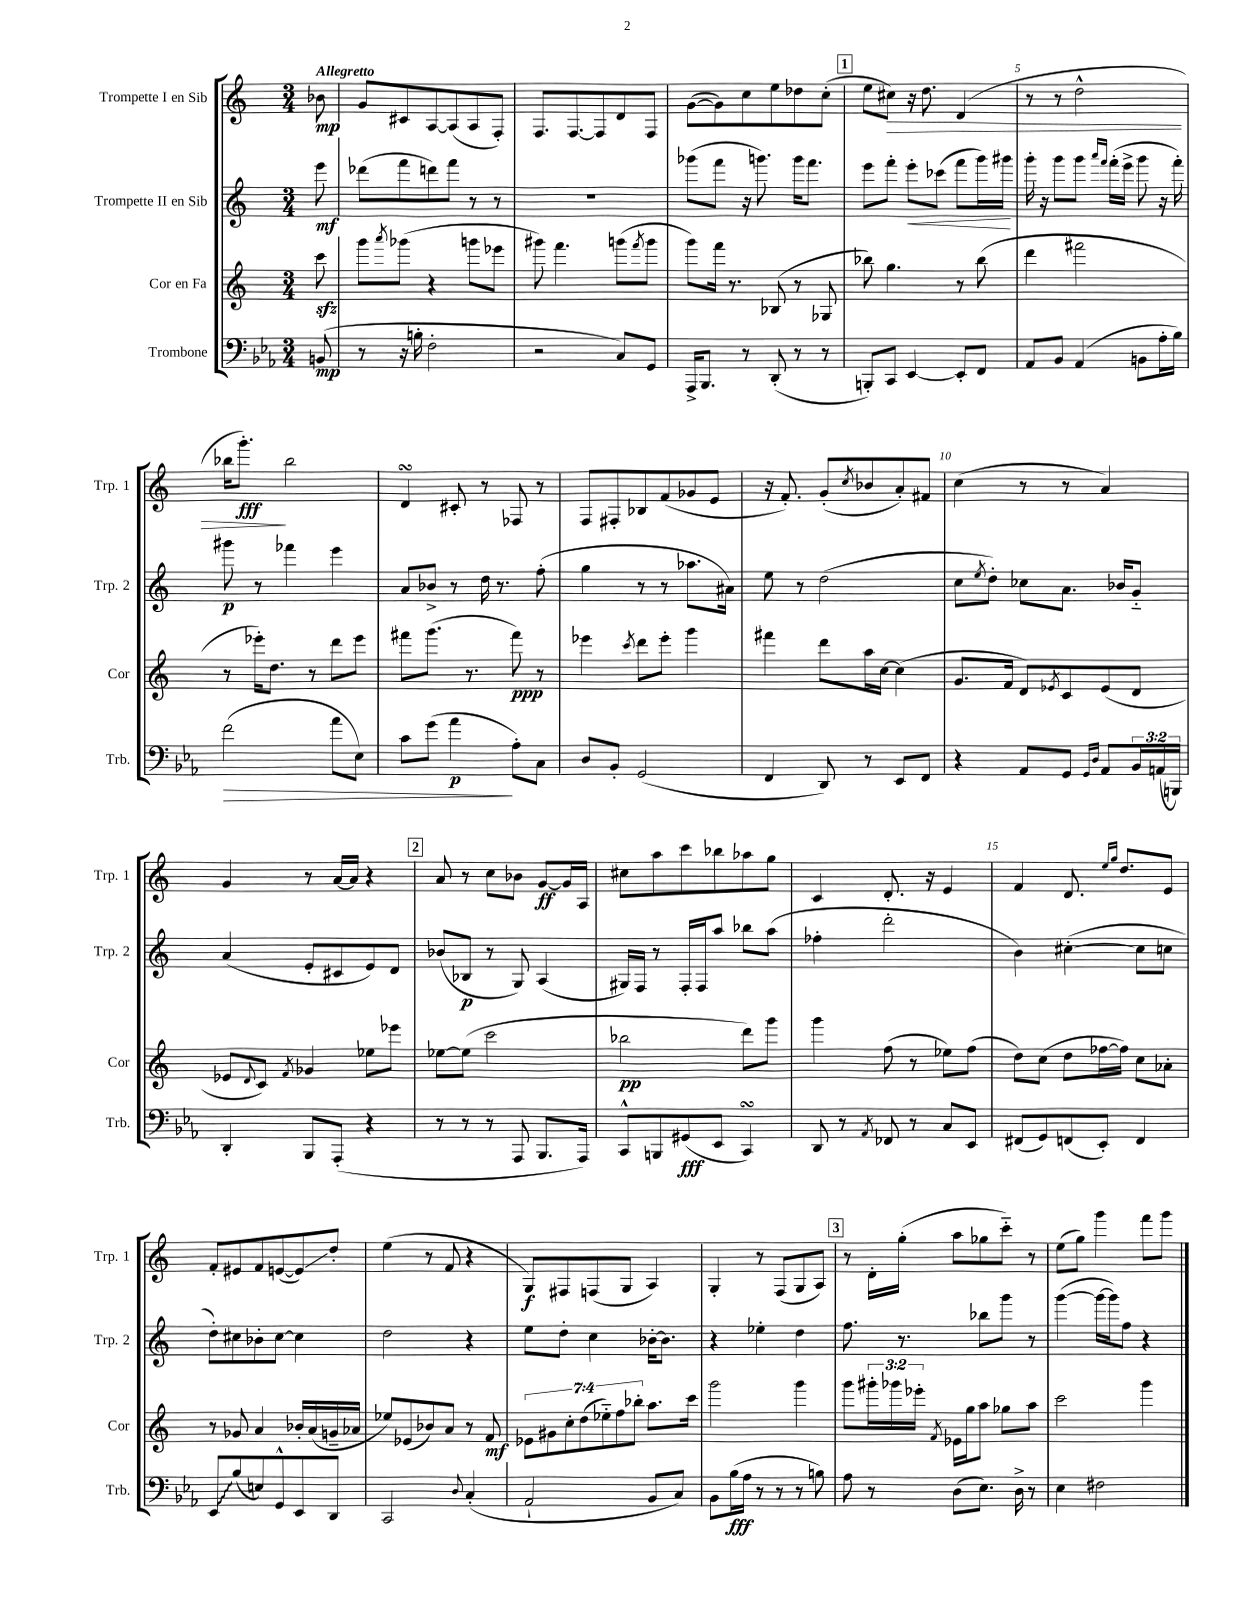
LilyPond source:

<<
\new StaffGroup <<
\new Staff = "s0" \with { instrumentName = "Trompette I en Sib" shortInstrumentName = "Trp. 1" } {
    \clef treble \key c \major \numericTimeSignature \time 3/4 \partial 8 \tempo "Allegretto"
    bes'8\mp |
    g'8 cis'8 a8~ a8( a8 f8-.) |
    f8. f8.~ f8 d'8 f8 |
    g'8~( g'8) c''8 e''8 des''8 c''8-.( |
    \mark \markup { \box "1" } e''8 cis''8\>) r16 d''8. d'4( |
    r8 r8 d''2-^ |
    bes''16 g'''8.-.\fff\!) bes''2 |
    d'4\turn cis'8-. r8 fes8 r8 |
    f8 fis8-. bes8 f'8( ges'8 e'8 |
    r16 f'8.-.) g'8-.( \acciaccatura { c''8 } bes'8 a'8-.) fis'8 |
    c''4( r8 r8 a'4) |
    g'4 r8 a'16~ a'16 r4 |
    \mark \markup { \box "2" } a'8 r8 c''8 bes'8 g'8~\ff g'16 a16 |
    cis''8 a''8 c'''8 bes''8 aes''8 g''8 |
    c'4 d'8.-. r16 e'4 |
    f'4 d'8. \grace { e''16 g''16 } d''8. e'8 |
    f'8-. eis'8 f'8 e'8~( e'8\glissando) d''8-. |
    e''4( r8 f'8 r4 |
    g8\f) fis8 f8( g8 a4) |
    g4-. r8 f8( g8 a8) |
    \mark \markup { \box "3" } r8 d'16-. g''16-.( a''8 ges''8 c'''8-_) r8 |
    e''8( g''8) g'''4 f'''8 g'''8 \bar "|." |
}
\new Staff = "s1" \with { instrumentName = "Trompette II en Sib" shortInstrumentName = "Trp. 2" } {
    \clef treble \key c \major \numericTimeSignature \time 3/4 \partial 8
    e'''8\mf |
    des'''8( f'''8 d'''8) f'''8 r8 r8 |
    R2. |
    ges'''8( f'''8 r16 g'''8.) g'''16 f'''8. |
    \mark \markup { \box "1" } e'''8 f'''8-. e'''8-.\< ces'''8( f'''8 g'''16) gis'''16\! |
    g'''16-. r16 g'''8 g'''8 \grace { a'''16 f'''16 } f'''16-.( e'''16-> g'''8 r16 f'''16-.) |
    gis'''8\p r8 fes'''4 e'''4 |
    a'8 bes'8-> r8 d''16 r8. f''8-.( |
    g''4 r8 r8 aes''8. ais'16) |
    e''8 r8 d''2( |
    c''8 \acciaccatura { e''8 } d''8-.) ces''8 a'8. bes'16 g'8-_ |
    a'4( e'8-. cis'8 e'8) d'8 |
    \mark \markup { \box "2" } bes'8( bes8\p r8 g8) a4( |
    gis16) f16 r8 f16-. f16 a''8 bes''8 a''8( |
    fes''4-. d'''2-. |
    b'4) cis''4~-.( cis''8 c''8 |
    d''8-.) cis''8 bes'8-. cis''8~ cis''4 |
    d''2 r4 |
    e''8 d''8-. c''4 bes'16~-. bes'8. |
    r4 ees''4-. d''4 |
    \mark \markup { \box "3" } f''8. r8. bes''8 g'''8 r8 |
    g'''4~( g'''16~ g'''16) f''8 r4 \bar "|." |
}
\new Staff = "s2" \with { instrumentName = "Cor en Fa" shortInstrumentName = "Cor" } {
    \clef treble \key c \major \numericTimeSignature \time 3/4 \override Staff.TupletNumber.text = #tuplet-number::calc-fraction-text \partial 8
    c'''8\sfz |
    g'''8 \acciaccatura { a'''8 } ges'''8( r4 g'''8 ees'''8 |
    gis'''8) f'''4. g'''8( \acciaccatura { f'''8 } g'''8 |
    g'''8) f'''16 r8. bes8( r8 ges8 |
    \mark \markup { \box "1" } bes''8) g''4. r8 bes''8( |
    d'''4 fis'''2 |
    r8 ees'''16-.) d''8. r8 d'''8 ees'''8 |
    fis'''8 g'''8.( r8. fis'''8\ppp) r8 |
    ees'''4 \acciaccatura { c'''8 } d'''8 ees'''8-. g'''4 |
    fis'''4 d'''8 a''16 c''16~ c''4( |
    g'8. f'16 d'8) \acciaccatura { ees'8 } c'8 ees'8( d'8 |
    ees'8 \appoggiatura { d'8 } c'8) \acciaccatura { f'8 } ges'4 ees''8 ees'''8 |
    \mark \markup { \box "2" } ees''8~ ees''8( c'''2 |
    bes''2\pp d'''8) g'''8 |
    g'''4 f''8( r8 ees''8) f''8( |
    d''8) c''8( d''8 fes''16~ fes''16) c''8 aes'8-. |
    r8 ges'8 a'4 bes'16-. a'16( g'16-- aes'16 |
    ees''8) ees'8( bes'8) a'8 r8 f'8\mf |
    \tuplet 7/4 { ees'8 gis'8 c''8-. d''8( ees''8-_) f''8 bes''8-. } a''8. c'''16 |
    g'''2 g'''4 |
    \mark \markup { \box "3" } g'''8 \tuplet 3/2 { gis'''16-. ges'''16 ees'''16-. } \acciaccatura { f'8 } ees'16 g''16 a''8 ges''8 a''8 |
    c'''2 g'''4 \bar "|." |
}
\new Staff = "s3" \with { instrumentName = "Trombone" shortInstrumentName = "Trb." } {
    \clef bass \key ees \major \numericTimeSignature \time 3/4 \override Staff.TupletNumber.text = #tuplet-number::calc-fraction-text \partial 8
    b,8\mp( |
    r8 r16 b16-. f2-. |
    r2 c8) g,8 |
    aes,,16-> bes,,8. r8 d,8-.( r8 r8 |
    \mark \markup { \box "1" } b,,8-.) c,8 ees,4~ ees,8-. f,8 |
    aes,8 bes,8 aes,4( b,8 aes16-. bes16) |
    f'2\>( aes'8 ees8) |
    c'8 g'8( aes'4\p\! aes8-.) c8 |
    d8 bes,8-. g,2( |
    f,4 d,8) r8 ees,8 f,8 |
    r4 aes,8 g,8 \grace { g,16 d16 } aes,8 \tuplet 3/2 { bes,16 a,16( b,,16) } |
    d,4-. bes,,8 aes,,8-.( r4 |
    \mark \markup { \box "2" } r8 r8 r8 aes,,8 bes,,8. aes,,16) |
    c,8-^ b,,8 gis,8\fff( ees,8 c,4\turn) |
    d,8 r8 \acciaccatura { aes,8 } fes,8 r8 c8 ees,8 |
    fis,8( g,8) f,8( ees,8-.) f,4 |
    \once \override Glissando.style = #'zigzag ees,8\glissando bes8( e8) g,8-^ ees,8 d,8 |
    c,2 \appoggiatura { d8 } c4-.( |
    aes,2-! bes,8 c8) |
    bes,8 bes16\fff( aes16 r8 r8 r8 b8) |
    \mark \markup { \box "3" } aes8 r8 d8( ees8.) d16-> r8 |
    ees4 fis2 \bar "|." |
}
>>
>>
\layout { \context { \Score \override BarNumber.break-visibility = ##(#f #t #t) barNumberVisibility = #(every-nth-bar-number-visible 5) } }
